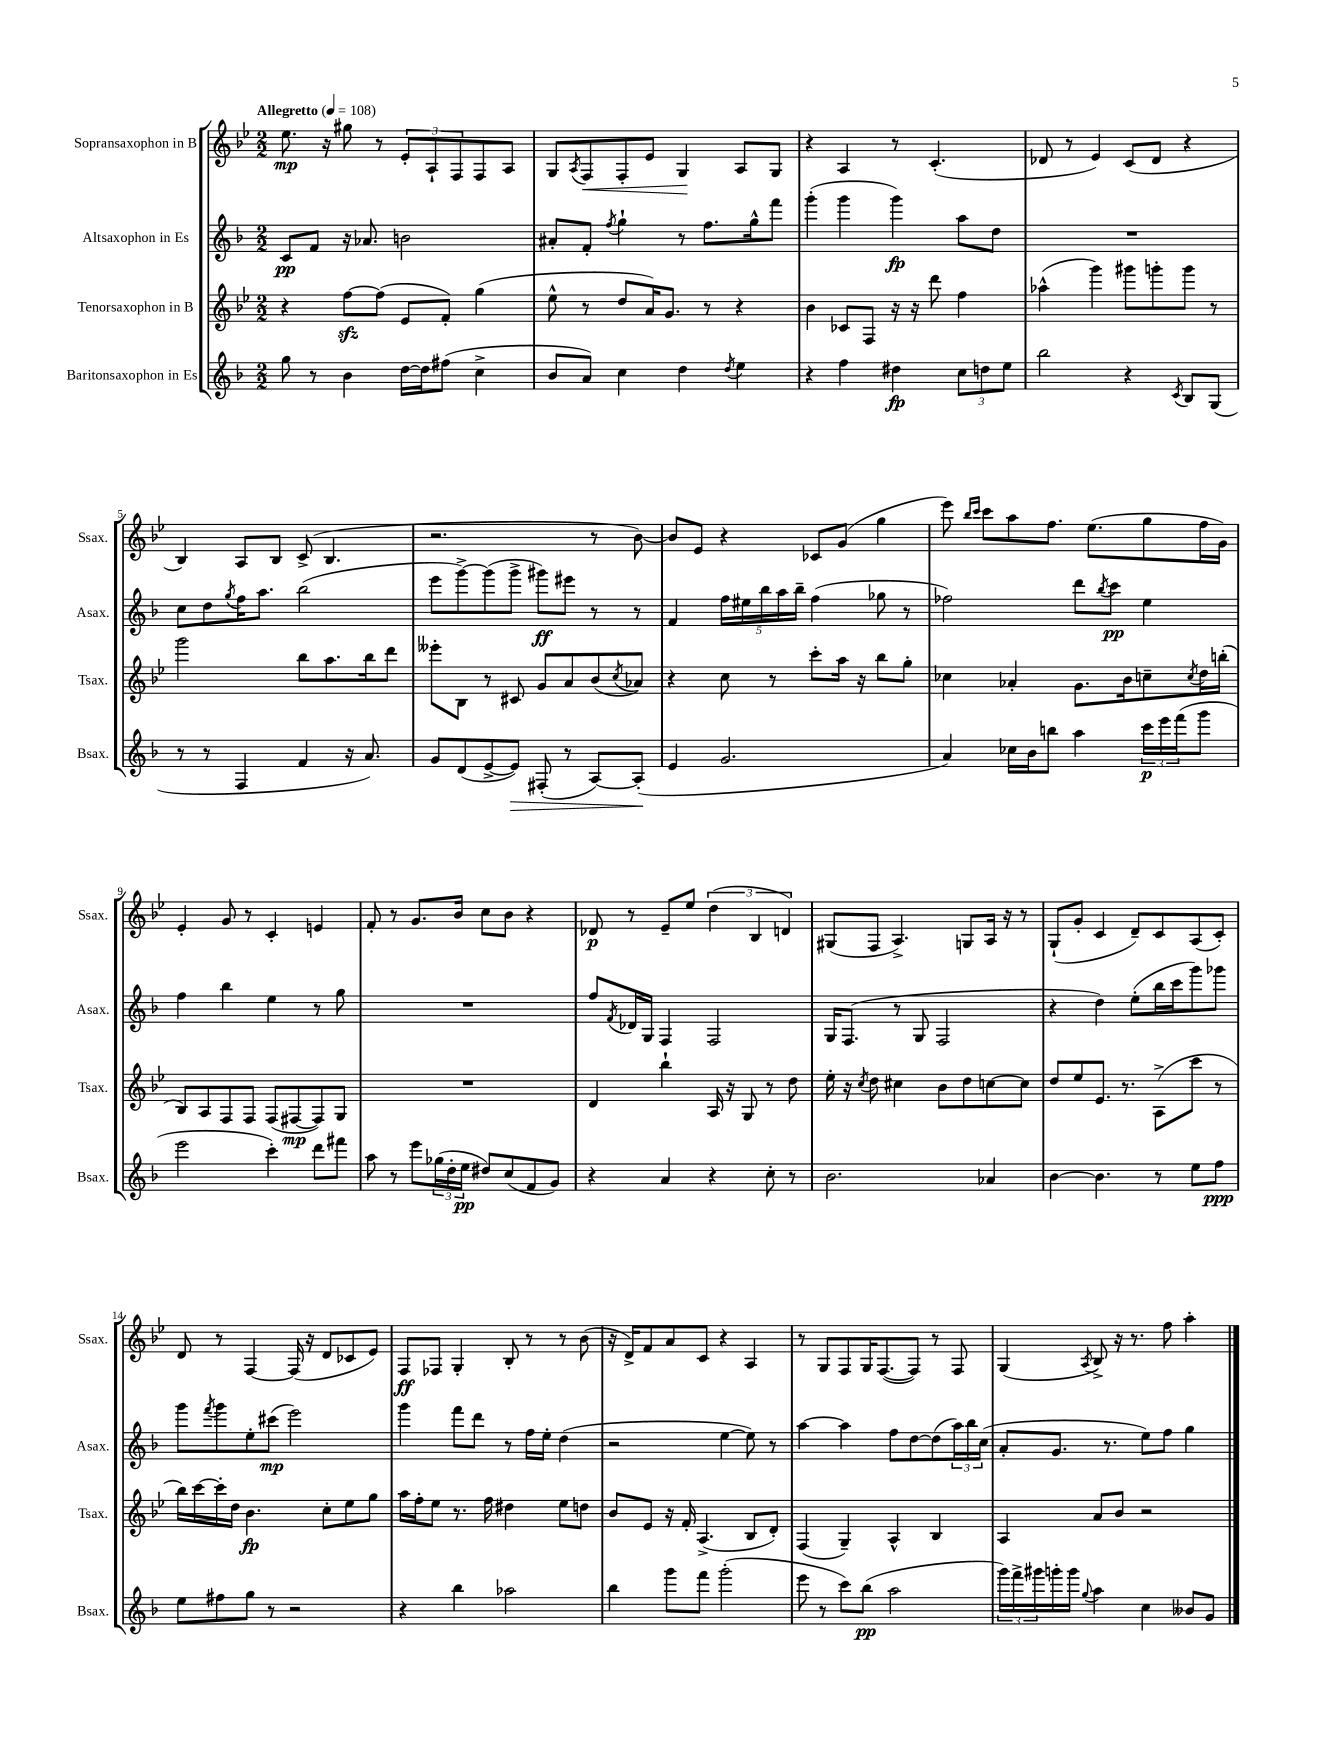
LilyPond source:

<<
\new StaffGroup <<
\new Staff = "s0" \with { instrumentName = "Sopransaxophon in B" shortInstrumentName = "Ssax." } {
    \clef treble \key bes \major \numericTimeSignature \time 2/2 \tempo "Allegretto" 4 = 108
    ees''8.\mp r16 gis''8 r8 \tuplet 3/2 { ees'8-. a8-! f8 } f8 a8 |
    g8 \acciaccatura { a8 } f8\< f8-. ees'8 g4\! a8 g8 |
    r4 a4 r8 c'4.-.( |
    des'8 r8 ees'4) c'8( des'8 r4 |
    bes4) a8 bes8 c'8->( bes4. |
    r2. r8 bes'8~) |
    bes'8 ees'8 r4 ces'8 g'8( g''4 |
    ees'''8) \grace { bes''16 c'''16 } c'''8 a''8 f''8. ees''8.( g''8 f''16 g'16) |
    ees'4-. g'8 r8 c'4-. e'4 |
    f'8-. r8 g'8. bes'16 c''8 bes'8 r4 |
    des'8\p r8 ees'8-- ees''8 \tuplet 3/2 { d''4( bes4 d'4) } |
    gis8( f8 a4.->) g8 a16 r16 r8 |
    g8-!( g'8-. c'4 d'8--) c'8 a8( c'8-.) |
    d'8 r8 f4~ f16( r16 d'8 ces'8 ees'8) |
    f8\ff fes8 g4-. bes8-. r8 r8 bes'8( |
    r16 d'16->) f'8 a'8 c'8 r4 a4 |
    r8 g8 f8 g16 f8.~( f8) r8 f8 |
    g4( \acciaccatura { a8 } bes8->) r16 r8. f''8 a''4-. \bar "|." |
}
\new Staff = "s1" \with { instrumentName = "Altsaxophon in Es" shortInstrumentName = "Asax." } {
    \clef treble \key f \major \numericTimeSignature \time 2/2
    c'8\pp f'8 r16 aes'8. b'2 |
    ais'8-. f'8-. \acciaccatura { f''8 } g''4-! r8 f''8. g''16-^ f'''8 |
    g'''4-.( g'''4 g'''4\fp) a''8 d''8 |
    R1 |
    c''8 d''8 \acciaccatura { g''8 } f''16 a''8. bes''2( |
    e'''8 g'''8~->) g'''8( g'''8-> gis'''8\ff) eis'''8 r8 r8 |
    f'4 \tuplet 5/4 { f''16 eis''16 bes''16 a''16 bes''16-- } f''4( ges''8 r8 |
    fes''2) d'''8 \acciaccatura { bes''8 } c'''8\pp e''4 |
    f''4 bes''4 e''4 r8 g''8 |
    R1 |
    f''8 \acciaccatura { f'8 } des'16 g16 f4 f2 |
    g16 f8.( r8 g8 f2 |
    r4 d''4) e''8-.( bes''16 c'''16 g'''8) ges'''8 |
    g'''8 \acciaccatura { f'''8 } g'''8 e''8-. cis'''8\mp( e'''2) |
    g'''4 f'''8 d'''8 r8 f''16 e''16-. d''4( |
    r2 e''4~ e''8) r8 |
    a''4~ a''4 f''8 d''8~ d''8( \tuplet 3/2 { a''16) bes''16 c''16( } |
    a'8-. g'8. r8. e''8) f''8 g''4 \bar "|." |
}
\new Staff = "s2" \with { instrumentName = "Tenorsaxophon in B" shortInstrumentName = "Tsax." } {
    \clef treble \key bes \major \numericTimeSignature \time 2/2
    r4 f''8~\sfz f''8( ees'8 f'8-.) g''4( |
    ees''8-^ r8 d''8 a'16) g'8. r8 r4 |
    bes'4 ces'8 f8 r16 r16 d'''8 f''4 |
    aes''4-^( g'''4) gis'''8 g'''8-. g'''8 r8 |
    g'''2 bes''8 a''8. bes''16 d'''8 |
    eeses'''8-. bes8 r8 cis'8 g'8 a'8 bes'8( \acciaccatura { c''8 } aes'8) |
    r4 c''8 r8 c'''8-. a''16 r16 bes''8 g''8-. |
    ces''4 aes'4-. g'8. bes'16 c''8-- \acciaccatura { c''8 } d''16 b''16-.( |
    bes8) a8 f8 f8 f8( fis8~\mp fis8) g8 |
    R1 |
    d'4 bes''4-! a16 r16 g8 r8 d''8 |
    ees''16-. r16 \acciaccatura { c''8 } d''8 cis''4 bes'8 d''8 c''8~ c''8 |
    d''8 ees''8 ees'8. r8. a8->( c'''8 r8 |
    bes''16) c'''16~ c'''16-. d''16 bes'4.\fp c''8-. ees''8 g''8 |
    a''16 f''16-. ees''8 r8. f''16 dis''4 ees''8 d''8 |
    bes'8 ees'8 r16 f'16-. a4.->( bes8 d'8-.) |
    f4( g4--) a4-^ bes4 |
    a4 a'8 bes'8 r2 \bar "|." |
}
\new Staff = "s3" \with { instrumentName = "Baritonsaxophon in Es" shortInstrumentName = "Bsax." } {
    \clef treble \key f \major \numericTimeSignature \time 2/2
    g''8 r8 bes'4 d''16~ d''16 fis''8( c''4-> |
    bes'8 a'8) c''4 d''4 \acciaccatura { d''8 } e''4 |
    r4 f''4 dis''4\fp \tuplet 3/2 { c''8 d''8 e''8 } |
    bes''2 r4 \acciaccatura { c'8 } bes8 g8( |
    r8 r8 f4 f'4 r16 a'8.) |
    g'8 d'8( e'8~-> e'8\>) fis8-.( r8 a8~) a8-.\!( |
    e'4 g'2. |
    a'4) ces''16 bes'16 b''8 a''4 \tuplet 3/2 { c'''16\p e'''16 f'''16( } g'''8 |
    e'''2 c'''4-.) d'''8 fis'''8 |
    a''8 r8 e'''8 \tuplet 3/2 { ges''16( d''16-. e''16\pp } dis''8) c''8( f'8 g'8) |
    r4 a'4 r4 c''8-. r8 |
    bes'2. aes'4 |
    bes'4~ bes'4. r8 e''8 f''8\ppp |
    e''8 fis''8 g''8 r8 r2 |
    r4 bes''4 aes''2 |
    bes''4 g'''8 f'''8 g'''2-.( |
    e'''8 r8 c'''8) bes''8\pp( a''2 |
    \tuplet 3/2 { g'''16) f'''16-> gis'''16 } g'''16-. g'''16 \appoggiatura { g''8 } a''4 c''4 beses'8 g'8 \bar "|." |
}
>>
>>
